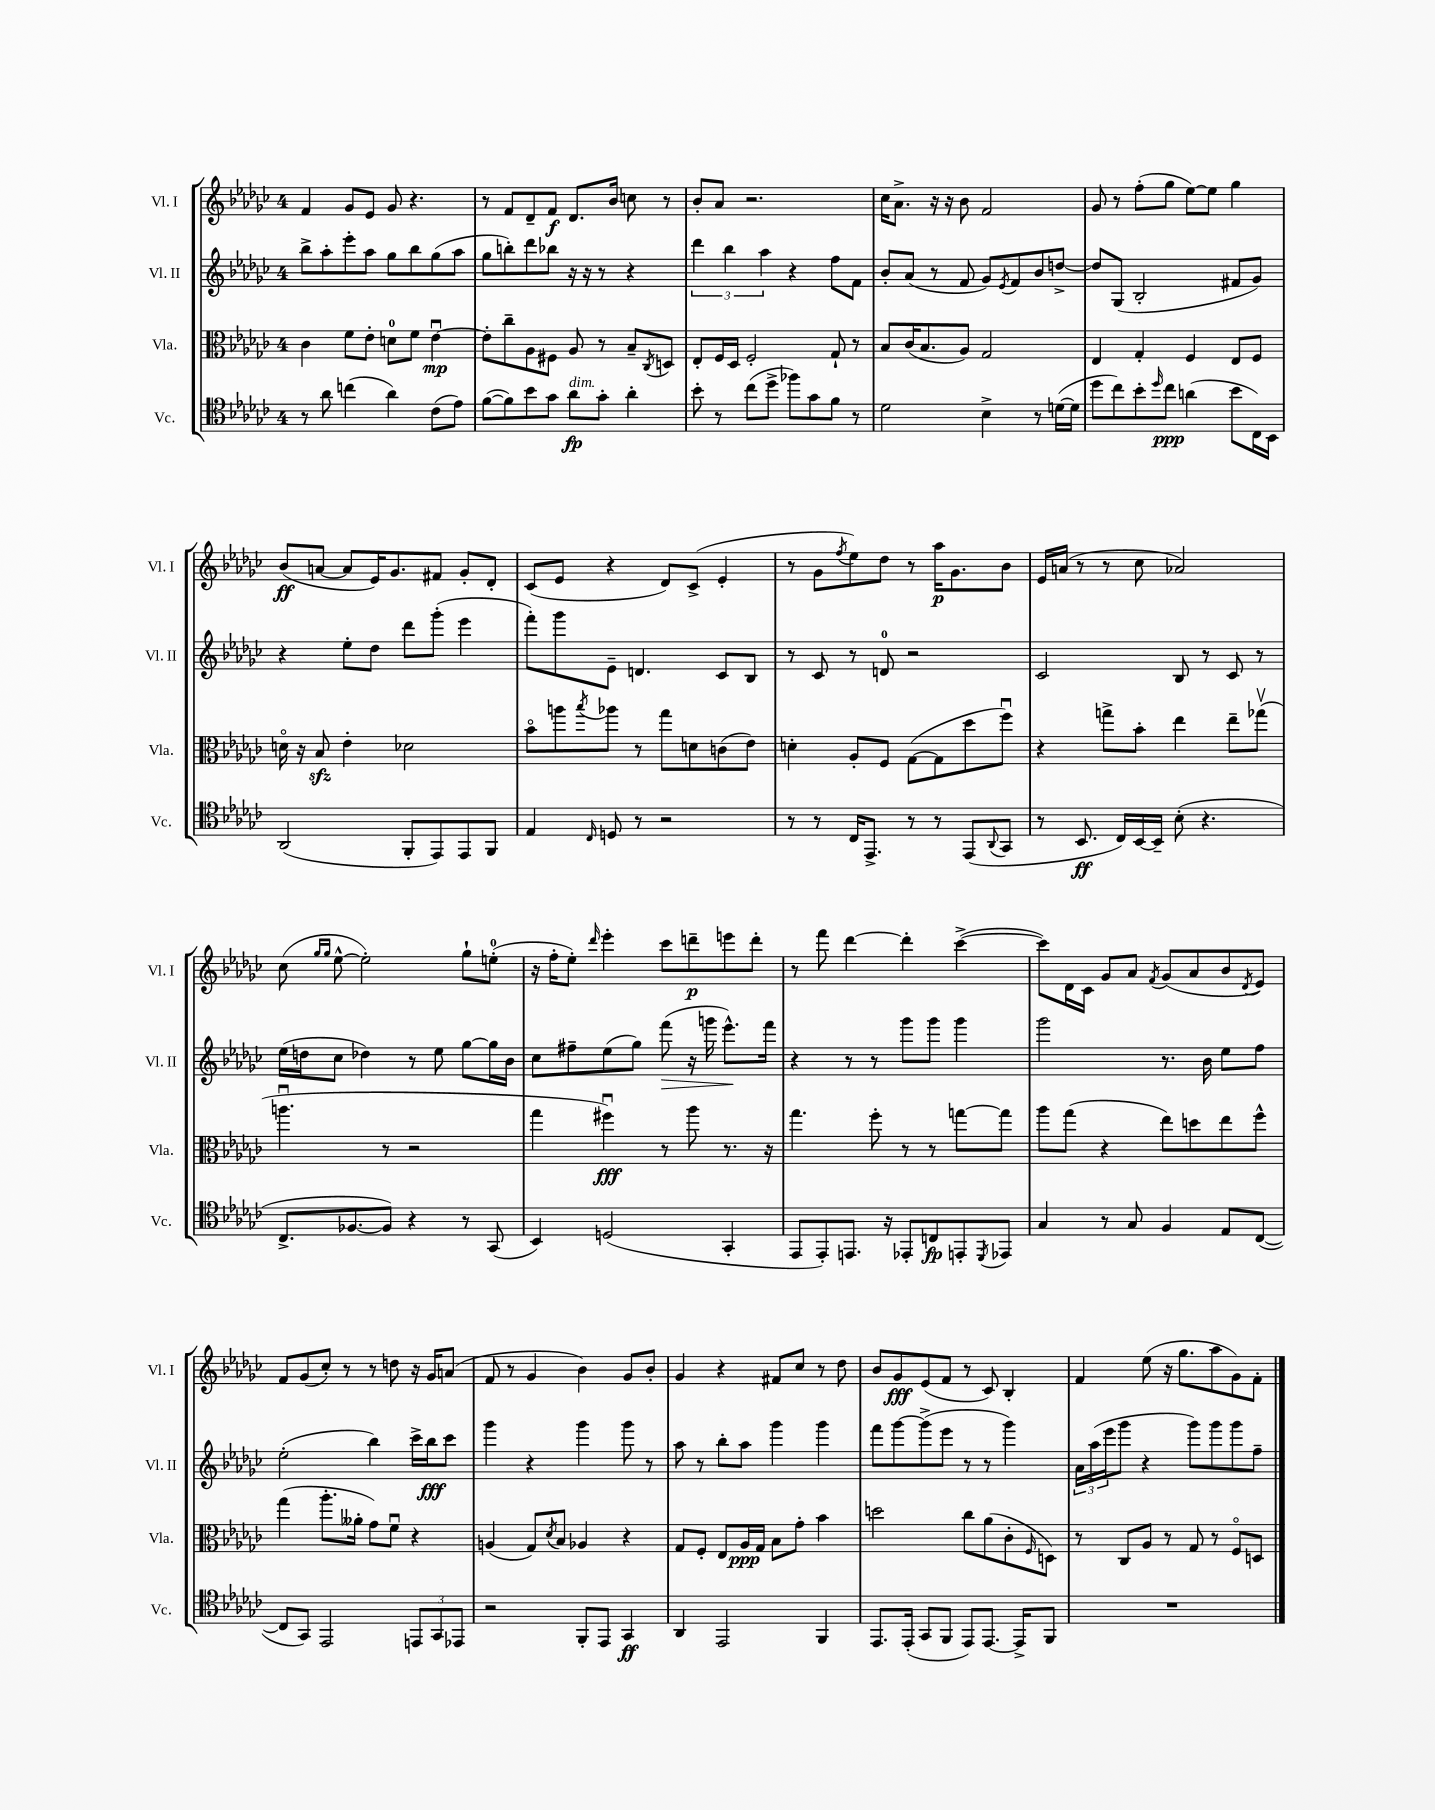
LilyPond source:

<<
\new StaffGroup <<
\new Staff = "s0" \with { instrumentName = "Vl. I" shortInstrumentName = "Vl. I" } {
    \clef treble \key ges \major \once \override Staff.TimeSignature.style = #'single-digit \time 4/4
    f'4 ges'8 ees'8 ges'8 r4. |
    r8 f'8 des'8-- f'8\f des'8. bes'16 c''8 r8 |
    bes'8-. aes'8 r2. |
    ces''16 aes'8.-> r16 r16 bes'8 f'2 |
    ges'8 r8 f''8-.( ges''8 ees''8~) ees''8 ges''4 |
    bes'8\ff( a'8~ a'8 ees'16) ges'8. fis'8 ges'8-. des'8-. |
    ces'8( ees'8 r4 des'8) ces'8->( ees'4-. |
    r8 ges'8 \acciaccatura { f''8 } ees''8) des''8 r8 aes''16\p ges'8. bes'8 |
    ees'16 a'16( r8 r8 ces''8 aes'2) |
    ces''8( \grace { ges''16 ges''16 } ees''8~-^ ees''2-.) ges''8-! e''8-0-.( |
    r16 f''16-. ees''8-.) \grace { des'''16 } ees'''4-. ces'''8 d'''8--\p e'''8 d'''8-. |
    r8 f'''8 des'''4~ des'''4-. ces'''4~->( |
    ces'''8) des'16 ces'16 ges'8 aes'8 \acciaccatura { f'8 } ges'8( aes'8 bes'8 \acciaccatura { des'8 } ees'8) |
    f'8 ges'8( ces''8-.) r8 r8 d''8 r16 ges'16 a'8( |
    f'8 r8 ges'4 bes'4) ges'8 bes'8-. |
    ges'4 r4 fis'8 ces''8 r8 des''8 |
    bes'8 ges'8\fff ees'8( f'8 r8 ces'8) bes4-. |
    f'4 ees''8( r16 ges''8. aes''8 ges'8) f'8-. \bar "|." |
}
\new Staff = "s1" \with { instrumentName = "Vl. II" shortInstrumentName = "Vl. II" } {
    \clef treble \key ges \major \once \override Staff.TimeSignature.style = #'single-digit \time 4/4
    bes''8-> aes''8-. ees'''8-. aes''8 ges''8 bes''8 ges''8( aes''8 |
    ges''8 b''8-.) des'''8 bes''8 r16 r16 r8 r4 |
    \tuplet 3/2 { des'''4 bes''4 aes''4 } r4 f''8 f'8 |
    bes'8-. aes'8( r8 f'8 ges'8) \acciaccatura { ees'8 } f'8 bes'8 d''8~-> |
    d''8 ges8( bes2-. fis'8 ges'8) |
    r4 ees''8-. des''8 des'''8 ges'''8-.( ees'''4 |
    f'''8-.) ges'''8 ees'8-- d'4. ces'8 bes8 |
    r8 ces'8 r8 d'8-0 r2 |
    ces'2 bes8 r8 ces'8 r8 |
    ees''16( d''16 ces''8 des''4) r8 ees''8 ges''8~ ges''16 bes'16 |
    ces''8 fis''8-- ees''8( ges''8) f'''8\>( r16 g'''16 ees'''8.-^\!) f'''16 |
    r4 r8 r8 ges'''8 ges'''8 ges'''4 |
    ges'''2 r8. bes'16 ees''8 f''8 |
    ees''2-.( bes''4) ces'''16-> bes''16\fff ces'''8 |
    ges'''4 r4 ges'''4 ges'''8 r8 |
    aes''8 r8 bes''8-. aes''8 ges'''4 ges'''4 |
    f'''8 ges'''8~ ges'''8->( ees'''8 r8 r8 ges'''4) |
    \tuplet 3/2 { aes'16 aes''16( ees'''16 } ges'''8 r4 ges'''8) ges'''8 ges'''8 f''8-- \bar "|." |
}
\new Staff = "s2" \with { instrumentName = "Vla." shortInstrumentName = "Vla." } {
    \clef alto \key ges \major \once \override Staff.TimeSignature.style = #'single-digit \time 4/4
    ces'4 f'8 ees'8-. d'8-0 f'8 ees'4~\downbow\mp |
    ees'8-. ces''8-- aes8 fis8 aes8 r8 bes8-- \acciaccatura { ces8 } d8 |
    ees8-. f16 des16 f2-. ges8-! r8 |
    bes8 ces'16( bes8. aes8) ges2 |
    ees4 ges4-. f4 ees8 f8 |
    d'16\flageolet r16 bes8\sfz ees'4-. des'2 |
    bes'8\flageolet a''8 \acciaccatura { bes''8 } aes''8 r8 ges''8 d'8 c'8( ees'8) |
    d'4-. aes8-. f8 ges8~( ges8 des''8 f''8\downbow) |
    r4 g''8-> bes'8-. ees''4 ees''8-- ges''8\upbow( |
    a''4.\downbow r8 r2 |
    ges''4 fis''4\downbow\fff) r8 aes''8 r8. r16 |
    ges''4. f''8-. r8 r8 g''8~ g''8 |
    aes''8 ges''8( r4 ees''8) d''8 ees''8 f''8-^ |
    ges''4( aes''8.-. aeses'16-. ges'8) f'8\downbow r4 |
    a4( ges8) \acciaccatura { des'8 } bes8 aes4 r4 |
    ges8 f8-. ees8 aes16\ppp ges16 bes8 ges'8-. bes'4 |
    d''2 ces''8 aes'8( ces'8-. \grace { f16 } d8) |
    r8 ces8 aes8 r8 ges8 r8 f8\flageolet d8 \bar "|." |
}
\new Staff = "s3" \with { instrumentName = "Vc." shortInstrumentName = "Vc." } {
    \clef tenor \key ges \major \once \override Staff.TimeSignature.style = #'single-digit \time 4/4
    r8 aes'8 c''4( aes'4) ces'8( ees'8) |
    f'8~( f'8) bes'8 ges'8 aes'8\fp^\markup { \italic "dim." } ges'8-. aes'4-. |
    bes'8-. r8 ces''8( des''8-> fes''8) ges'8 f'8 r8 |
    des'2 bes4-> r8 d'16~( d'16 |
    des''8 ces''8) bes'8-. \grace { des''16 } ces''8\ppp a'4( bes'8 ces16) bes,16 |
    aes,2( f,8-. ees,8) ees,8 f,8 |
    ees4 \grace { ces16 } d8 r8 r2 |
    r8 r8 ces16 ees,8.-> r8 r8 ees,8( \appoggiatura { aes,8 } ges,8 |
    r8 bes,8.\ff ces16) bes,16~ bes,16-- bes8-.( r4. |
    ces8.-> fes8.~ fes8) r4 r8 ges,8( |
    bes,4) d2( ges,4-. |
    ees,8 ees,8-.) e,8. r16 ees,8-. c8\fp e,8-. \acciaccatura { des,8 } ees,8 |
    ges4 r8 ges8 f4 ees8 ces8~( |
    ces8 ges,8) ees,2 \tuplet 3/2 { e,8 ges,8 ees,8 } |
    r2 f,8-. ees,8 ges,4\ff |
    aes,4 ees,2 f,4 |
    ees,8. ees,16-.( ges,8 f,8 ees,8) ees,8.~ ees,16-> f,8 |
    R1 \bar "|." |
}
>>
>>
\layout { \context { \Score \remove "Bar_number_engraver" } }
